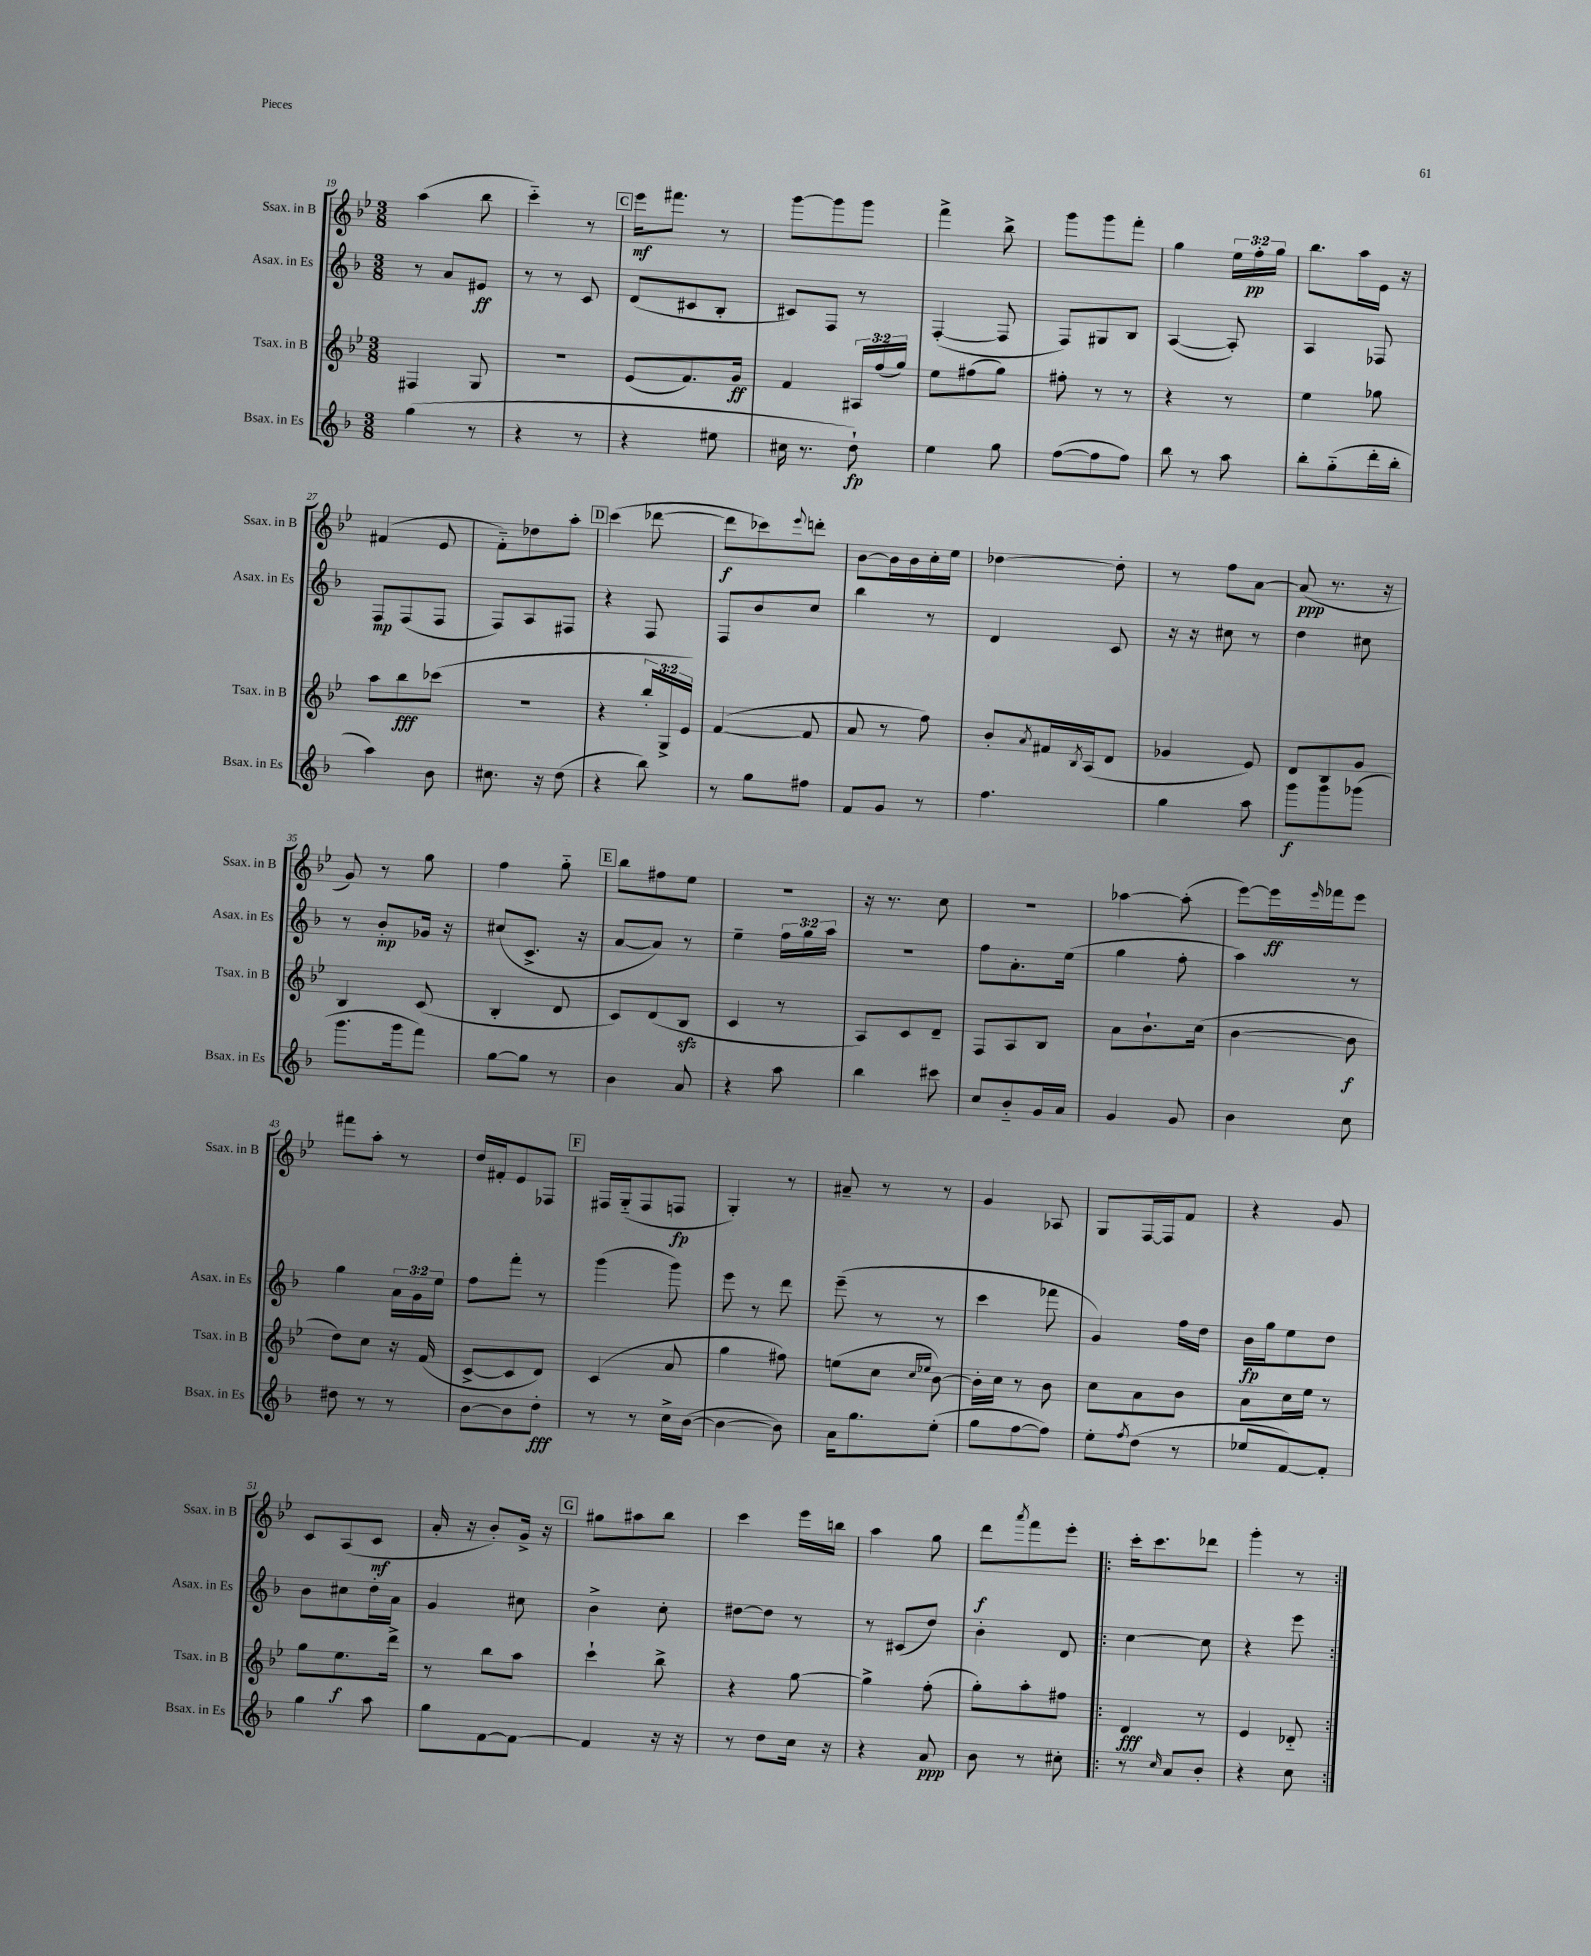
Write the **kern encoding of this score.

**kern	**kern	**kern	**kern
*staff4	*staff3	*staff2	*staff1
*clefG2	*clefG2	*clefG2	*clefG2
*k[b-]	*k[b-e-]	*k[b-]	*k[b-e-]
*M3/8	*M3/8	*M3/8	*M3/8
(4gg	4F#	8r	(4aa
.	.	8a	.
8r	8G	8e#	8bb-
=	=	=	=
4r	4.r	8r	4ccc'~)
.	.	8r	.
8r	.	8c	8r
=	=	=	=
4r	(8e-	(8d	16eee-
.	.	.	8.fff#
.	8.f)	8c#	.
8ee#	.	8B-'	8r
.	16g	.	.
=	=	=	=
16cc#	4f	8c#)	[8ggg
8.r	.	.	.
.	.	8F	8ggg]
8dd`)	24A#	8r	8ggg
.	(24ff	.	.
.	24gg)	.	.
=	=	=	=
4ee	8ee-	([4F'	4fff^
.	(8ff#	.	.
8gg	8gg)	8F]	8bb-^
=	=	=	=
([8ff	8ff#'	8F)	8ggg
8ff]	8r	8G#	8ggg
8ff)	8r	8B-	8fff'
=	=	=	=
8bb-	4r	([4A	4gg
8r	.	.	.
8aa	8r	8A'])	24ee-
.	.	.	24ff'
.	.	.	24gg
=	=	=	=
8bb-'	4ee-	4A	8.bb-
(8gg'~	.	.	.
.	.	.	16aa
16ddd'	8gg-	8F-	16e-
16bb-'	.	.	16r
=	=	=	=
4aa)	8aa	8F	(4f#
.	8bb-	(8F	.
8b-	(8ccc-	8F	8e-
=	=	=	=
8.cc#	4.r	8F)	8f'~)
.	.	8A	8dd-
16r	.	.	.
(8dd	.	8F#	8aa'
=	=	=	=
4r	4r	4r	(4ccc
8bb-)	24bb-'	8F	[8ddd-
.	24G^	.	.
.	24e-)	.	.
=	=	=	=
8r	([4f	8F	8ddd-]
8gg	.	8b-	8ccc-)
.	.	.	8qqeee-
8ff#	8f]	8cc	8ddd'
=	=	=	=
8f	8a	4bb-	[8b-
8g	8r	.	16b-]
.	.	.	16b-
8r	8ff)	8r	16cc'
.	.	.	16ee-
=	=	=	=
4.ff	8b-'	4d	[4dd-
.	8qa	.	.
.	16f#	.	.
.	8qB-	.	.
.	(16A	.	.
.	8d	8c	8dd-']
=	=	=	=
4gg	4g-	16r	8r
.	.	16r	.
.	.	8cc#	8ff
8aa	8e-)	8r	[8a
=	=	=	=
8ggg	8d	4dd	(8a]
8ggg	8B-	.	8.r
(8ggg-	8g	8cc#	.
.	.	.	16r
=	=	=	=
8.ggg	4B-	8r	8g)
.	.	8b-'	8r
16ggg	.	.	.
8fff)	(8c	16g-	8gg
.	.	16r	.
=	=	=	=
[8gg	4B-'	(8cc#	4ff
8gg]	.	8.c^	.
8r	8d	.	8gg'~
.	.	16r	.
=	=	=	=
4b-	8c)	[8a	8bb-
.	(8d	8a])	8ff#
8a	8B-	8r	8ee-
=	=	=	=
4r	4c	4ee~	4.r
8aa	8r	24ff	.
.	.	24gg	.
.	.	24aa	.
=	=	=	=
4bb-	8A)	4.r	16r
.	.	.	8.r
.	8c	.	.
8ccc#	8d~	.	8cc
=	=	=	=
8cc	8F	8ff	4.r
8b-'~	8A	8.a'	.
16g	8B-	.	.
16a	.	(16ee	.
=	=	=	=
4g	8a	4gg	[4aa-
.	8.b-`	.	.
8g	.	8ff'	(8aa-']
.	(16cc	.	.
=	=	=	=
4b-	[4b-	4aa)	[8eee-)
.	.	.	16eee-]
.	.	.	16qqeee-
.	.	.	16fff-
8cc	8b-]	8r	8eee-
=	=	=	=
8dd#	8dd)	4gg	8fff#
8r	8cc	.	8aa'
8r	16r	24a	8r
.	.	24g	.
.	(16f	.	.
.	.	24ee	.
=	=	=	=
[8b-	[8c^	8ff	16dd
.	.	.	16f#'
8b-]	8c]	8fff'	8e-
8dd'	8d)	8r	8F-
=	=	=	=
8r	(4c	(4ggg	16F#
.	.	.	(16G'~
8r	.	.	8F#
16cc^	8a	8ggg)	8F
([16b-	.	.	.
=	=	=	=
4b-_	4gg	8eee	4G')
.	.	8r	.
8b-])	8ff#)	8ddd	8r
=	=	=	=
16a	(8ee	(8eee~	8a#~
8.gg	.	.	.
.	8cc	8r	8r
.	16qqcc	.	.
.	16qqee-	.	.
(8ee'	[8b-)	8r	8r
=	=	=	=
8gg	16b-']	4ccc	4g
.	16cc	.	.
[8ff	8r	.	.
8ff])	8b-	8fff-	8A-
=	=	=	=
8ee'	8cc	4g)	8G
8qff	.	.	.
(8dd	8a	.	[16F
.	.	.	16F]
8r	8b-	16ff	8f
.	.	16dd	.
=	=	=	=
8ee-	8a	16b-	4r
.	.	16gg	.
[8f)	16cc	8ee	.
.	16ee-	.	.
8f']	8r	8dd	8g
=	=	=	=
4gg	8gg	8b-	8c
.	8.ee-	8cc#	(8A
8aa	.	16dd'	8c
.	16ddd^	16a	.
=	=	=	=
8gg	8r	4g	16a'
.	.	.	16r
[8f	8bb-	.	8b-')
8f_	8aa	8cc#	16g^
.	.	.	16r
=	=	=	=
4f]	4ccc`	4b-^	8gg#
.	.	.	8aa#
16r	8bb-^	8cc'	8bb-
16r	.	.	.
=	=	=	=
8r	4r	[8dd#	4ccc
8dd	.	8dd#]	.
16cc	[8gg	8r	16eee-
16r	.	.	16bb
=	=	=	=
4r	4gg^]	8r	4aa
.	.	(8c#	.
8a	(8ff'	8dd)	8gg
=	=	=	=
8b-	8gg')	4b-'	8ddd
.	.	.	8qaaa
8r	8aa'	.	8fff
8cc#'	8ff#	8d	8eee-'
=!|:	=!|:	=!|:	=!|:
8r	4d	[4cc	16ccc'
.	.	.	8.ccc
16qqcc	.	.	.
8a	.	.	.
8b-'	8r	8cc]	8ddd-
=	=	=	=
4r	4e-	4r	4ggg'
8cc	8d-'~	8eee	8r
==:|!	==:|!	==:|!	==:|!
*-	*-	*-	*-
